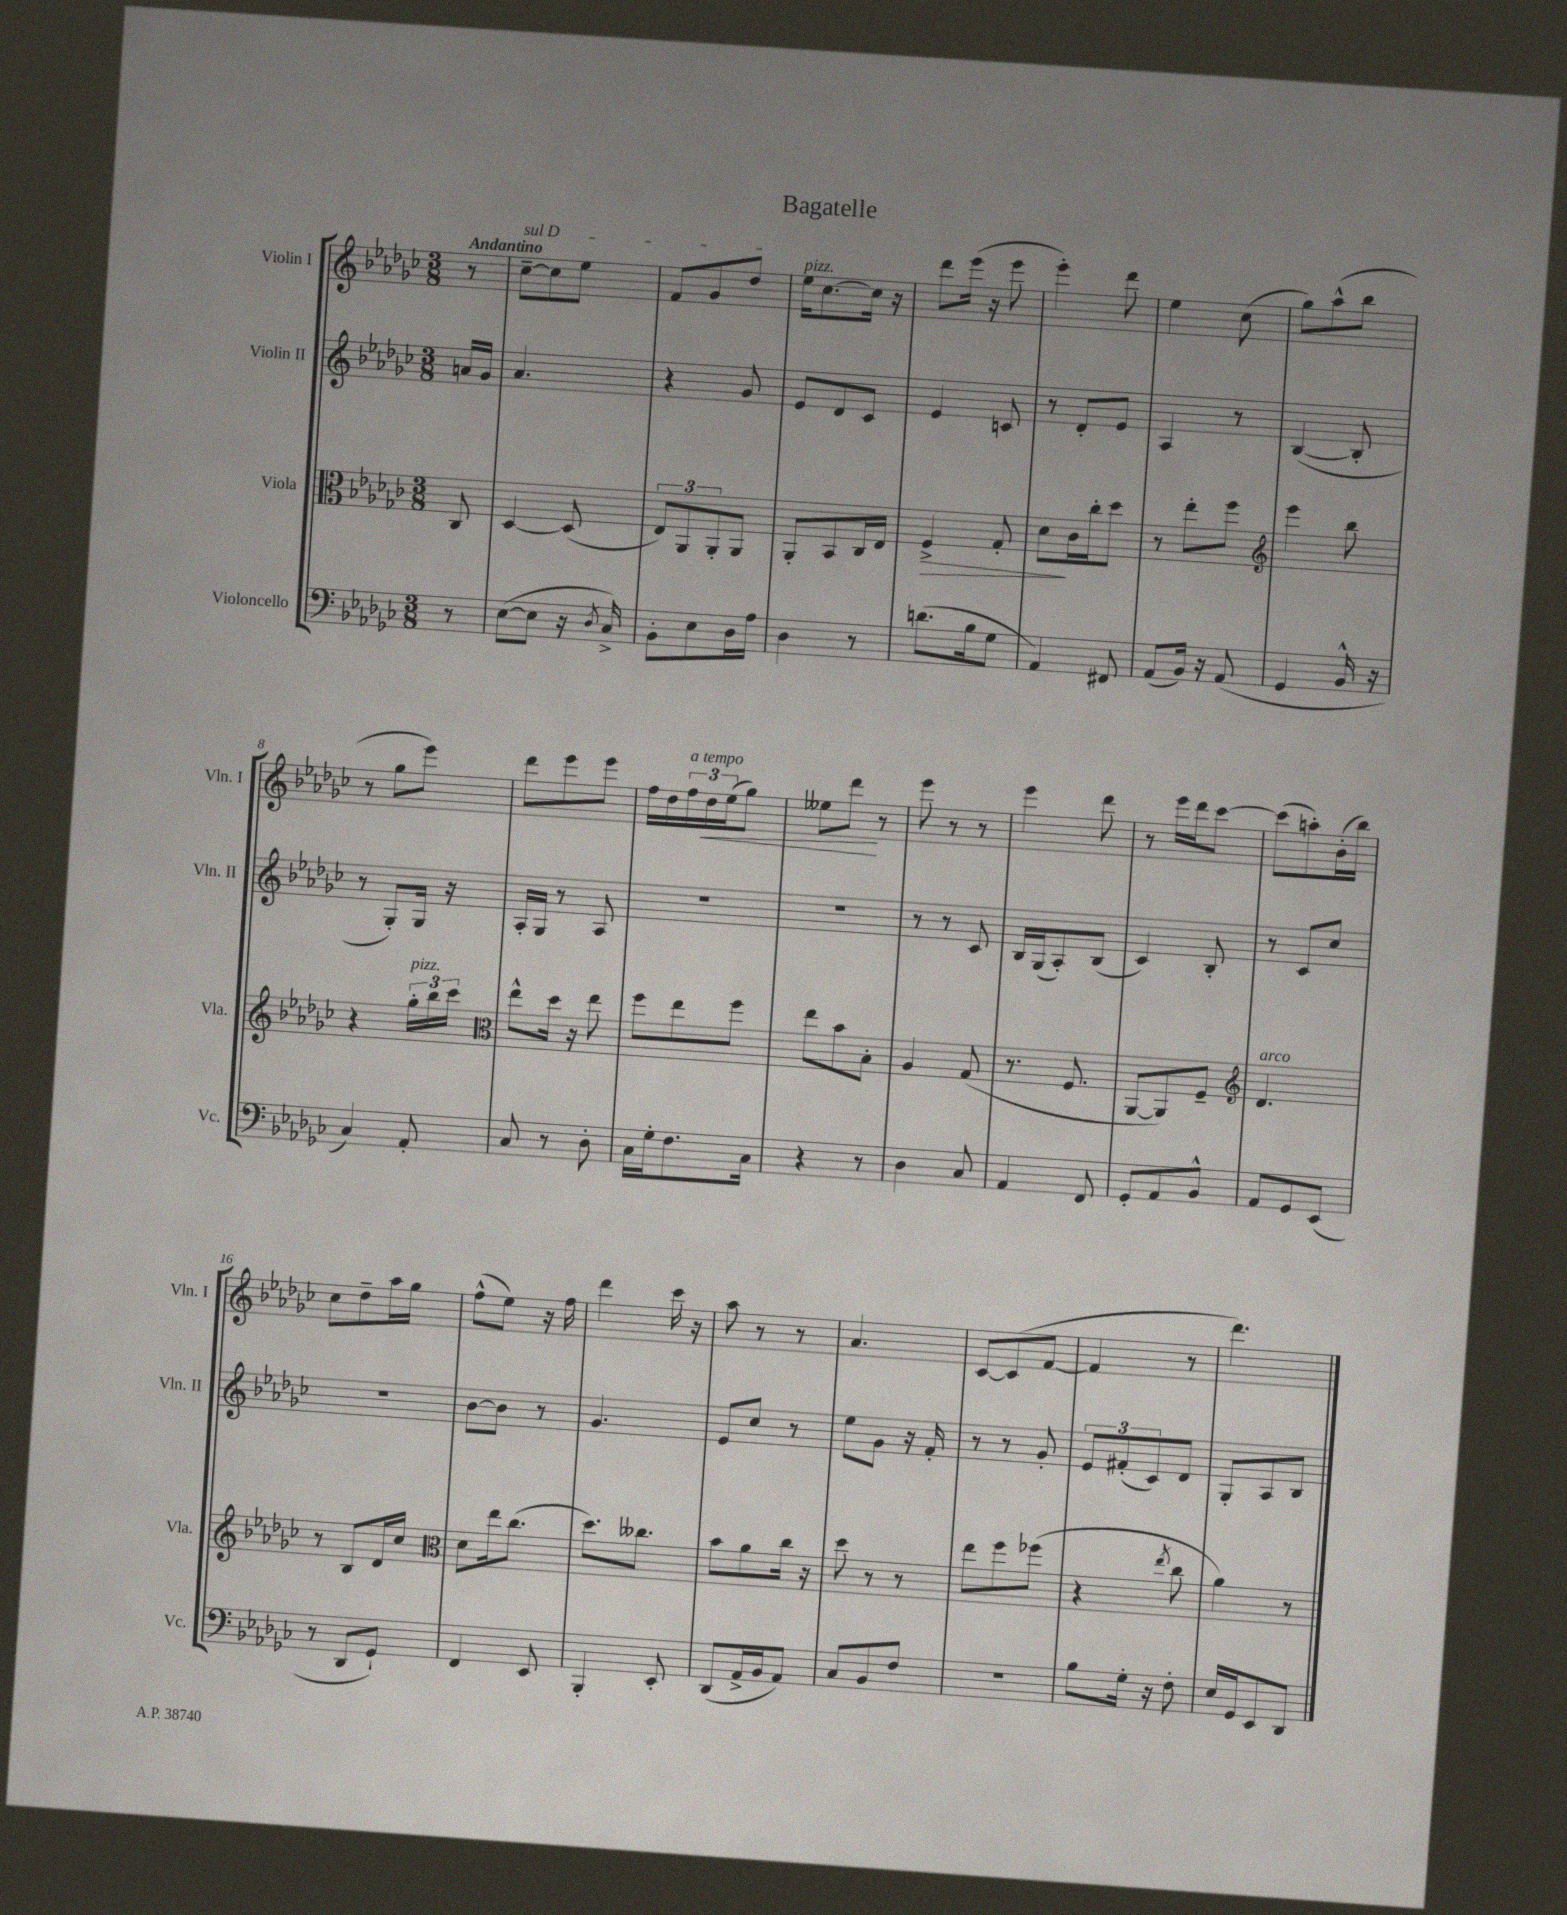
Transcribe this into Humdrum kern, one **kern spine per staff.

**kern	**kern	**kern	**kern
*staff4	*staff3	*staff2	*staff1
*clefF4	*clefC3	*clefG2	*clefG2
*k[b-e-a-d-g-c-]	*k[b-e-a-d-g-c-]	*k[b-e-a-d-g-c-]	*k[b-e-a-d-g-c-]
*M3/8	*M3/8	*M3/8	*M3/8
8r	8C-/	16a/LL	8r
.	.	16g-/JJ	.
=	=	=	=
([8E-\L	[4D-/	4.a-/	[8cc-~\L
8E-\]J	.	.	8cc-\]
16r	(8D-/]	.	8ee-\J
8qD-/	.	.	.
16C-^/)	.	.	.
=	=	=	=
8BB-'\L	12E-/L)	4r	8f/L
.	12AA-/	.	.
8E-\	.	.	8g-/
.	12AA-'/	.	.
16D-\L	8AA-/J	8g-/	8dd-/J
16A-\JJ	.	.	.
=	=	=	=
4D-\	8AA-'/L	8e-/L	16ee-\LK
.	.	.	[8.cc-\
.	8BB-/	8d-/	.
8r	16C-/L	8c-/J	16cc-\]Jk
.	16E-/JJ	.	16r
=	=	=	=
(8.d\L	4F^/	4e-/	8ddd-\L
.	.	.	(16eee-\Jk
16B-\k	.	.	16r
8G-\J	8G-'/	8c/	8eee-\
=	=	=	=
4AA-/)	8d-\L	8r	4eee-'\)
.	16c-\L	8d-'/L	.
.	16cc-'\J	.	.
8FF#/	8dd-\J	8e-/J	8ddd-\
=	=	=	=
(8AA-/L	8r	4A-/	4ee-\
16BB-/Jk)	8ee-'\L	.	.
16r	.	.	.
(8AA-/	8ff\J	8r	(8cc-\
=	=	=	=
*	*clefG2	*	*
4GG-/	4eee-\	([4B-/	8gg-\L)
.	.	.	(8aa-^^\
16BB-^^/	8bb-\	8B-'/]	8bb-\J
16r	.	.	.
=	=	=	=
4C-/)	4r	8r	8r
.	.	8G-'/L)	8gg-\L
8AA-'/	24gg-'\LL	16G-/Jk	8eee-\J)
.	24bb-\	.	.
.	.	16r	.
.	24ccc-\JJ	.	.
=	=	=	=
*	*clefC3	*	*
8C-/	8ee-^^\L	16A-'/LL	8ddd-\L
.	.	16G-/JJ	.
8r	16dd-\Jk	8r	8eee-\
.	16r	.	.
8D-'\	8ee-\	8A-/	8eee-\J
=	=	=	=
16C-\LL	8ff\L	4.r	16ff\LL
16G-'\J	.	.	16dd-\
8.F\	8ee-\	.	24ff\
.	.	.	24dd-\
.	.	.	(24ee-\J
.	8ff\J	.	8gg-\J)
16C-\Jk	.	.	.
=	=	=	=
4r	8ee-\L	4.r	8ee--\L
.	8b-\	.	8ddd-\J
8r	8B-'\J	.	8r
=	=	=	=
4D-\	4A-/	8r	8eee-\
.	.	8r	8r
8C-/	(8G-/	8c-/	8r
=	=	=	=
4AA-/	8.r	16B-/LL	4eee-\
.	.	(16G-/J	.
.	.	8A-'/)	.
.	8.F/	.	.
8FF/	.	(8B-/J	8ddd-\
=	=	=	=
8GG-'/L	[8AA-/L	4c-/)	8r
8AA-/	8AA-/])	.	16eee-\LL
.	.	.	16ddd-\J
8BB-^^/J	8F~/J	8B-'/	[8ccc-\J
=	=	=	=
*	*clefG2	*	*
8AA-/L	4.d-/	8r	(8ccc-\]L
8GG-/	.	8c-/L	8aa'\)
(8EE-/J	.	8cc-/J	(16b-'\L
.	.	.	16bb-\JJ)
=	=	=	=
8r	8r	4.r	8cc-\L
8DD-/L	8B-/L	.	8dd-~\
8GG-`/J)	16d-/L	.	16aa-\L
.	16cc-/JJ	.	16gg-\JJ
=	=	=	=
*	*clefC3	*	*
4FF/	8d-\L	[8b-\L	(8ff^^\L
.	16ee-\k	8b-\]J	8ee-\J)
.	(8.cc-\J	.	.
8EE-/	.	8r	16r
.	.	.	16ff\
=	=	=	=
4BBB-'/	8.dd-\L)	4.g-/	4ddd-\
.	8.cc--\J	.	.
8EE-'/	.	.	16ccc-\
.	.	.	16r
=	=	=	=
(8DD-/L	8b-\L	8e-/L	8aa-\
16AA-^/L	8a-\	8cc-/J	8r
16BB-/J	.	.	.
8AA-/J)	16cc-\Jk	8r	8r
.	16r	.	.
=	=	=	=
8C-/L	8dd-\	8ee-\L	4.a-/
8BB-/	8r	8g-\J	.
8F/J	8r	16r	.
.	.	16f'/	.
=	=	=	=
4.r	8ee-\L	8r	[8c-/L
.	8ff\	8r	(8c-/]
.	(8ff-\J	8g-'/	[8f/J
=	=	=	=
8B-\L	4r	12e-/L	4f/]
.	.	(12f#'/	.
16G-'\Jk	.	.	.
.	.	12c-/)	.
16r	.	.	.
.	8qee-/	.	.
8F'\	8cc-\	8d-/J	8r
=	=	=	=
16E-/LL	4a-\)	8G-'/L	4.ddd-\)
16GG-/J	.	.	.
8EE-/	.	8A-/	.
8DD-/J	8r	8B-/J	.
==	==	==	==
*-	*-	*-	*-
